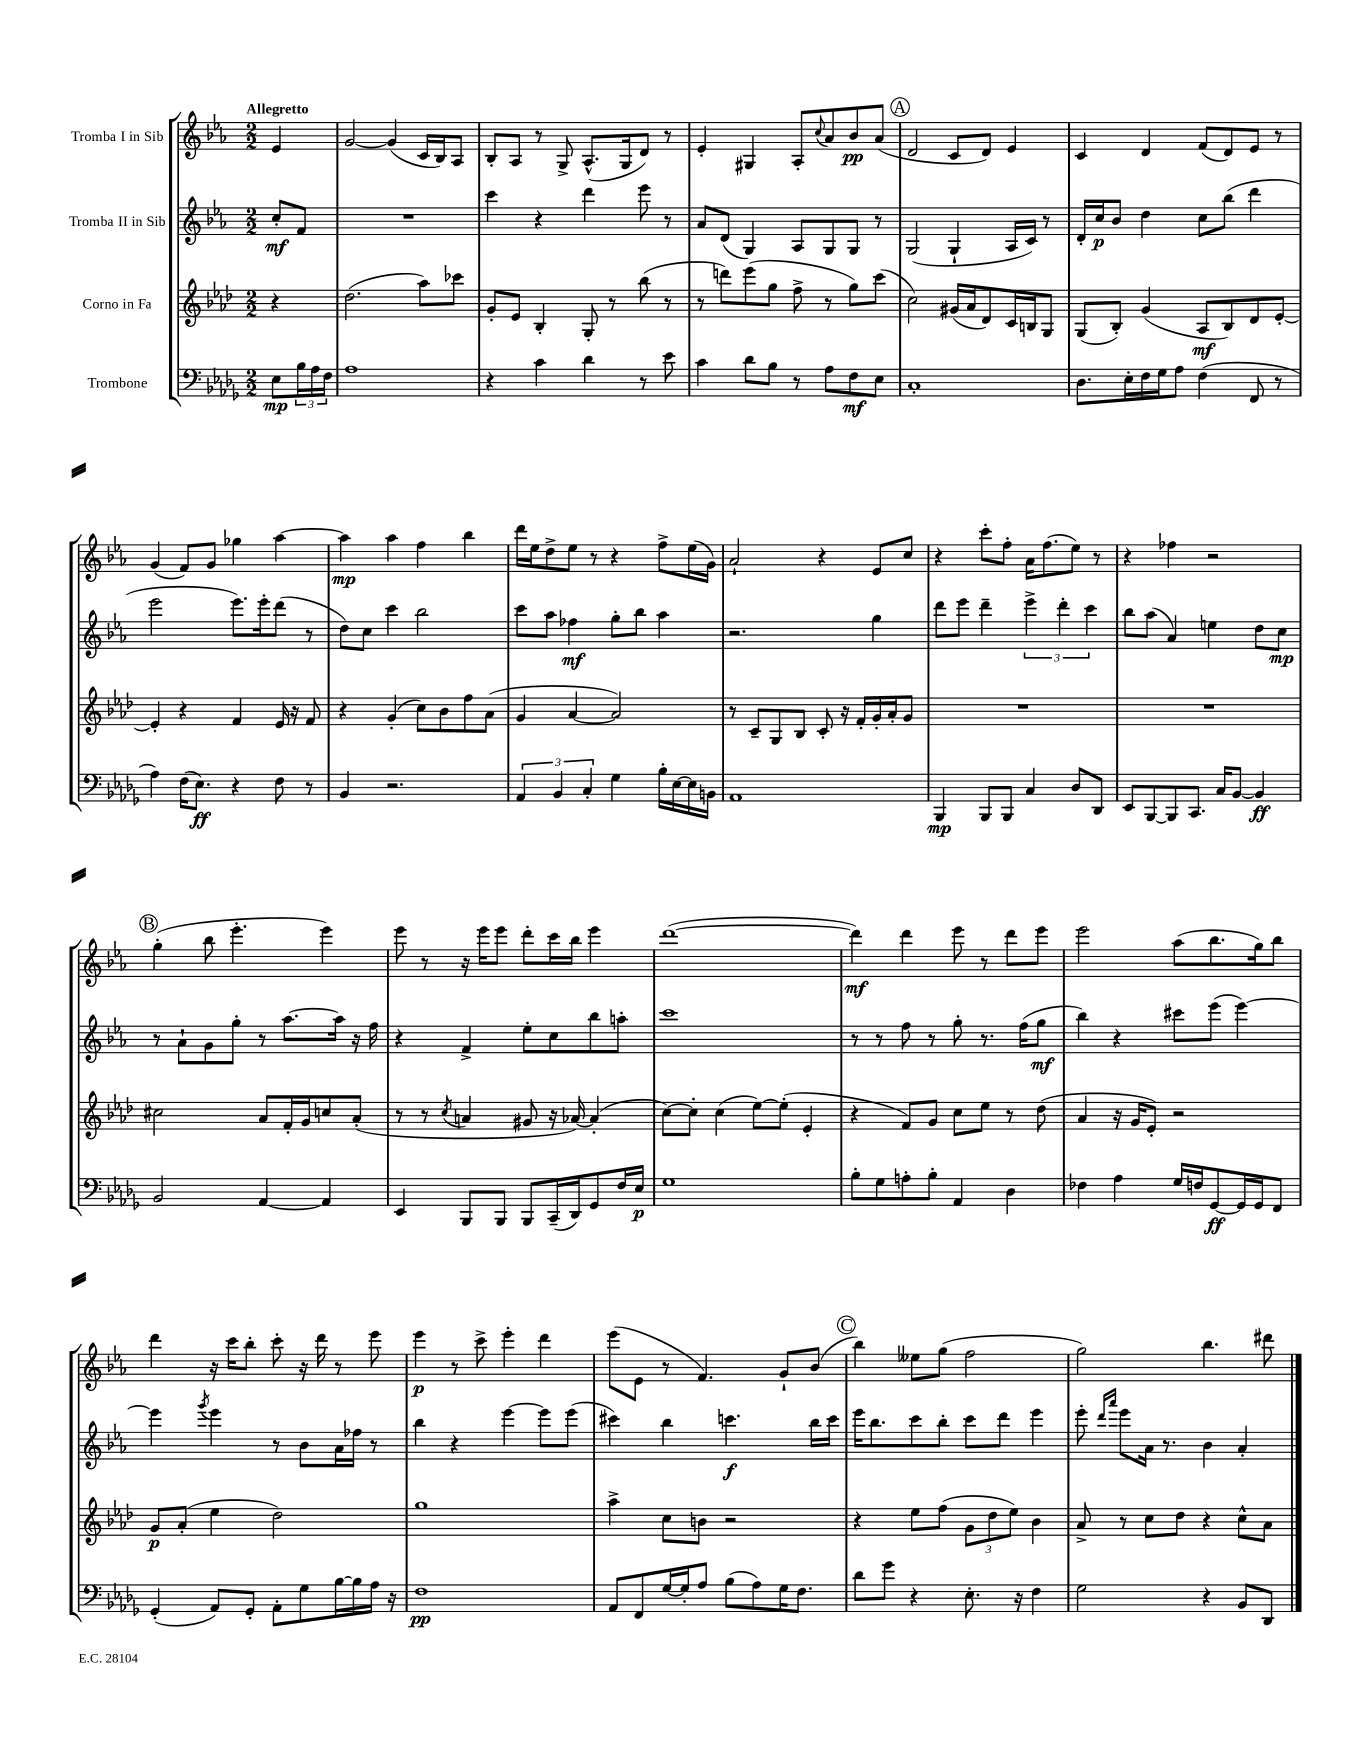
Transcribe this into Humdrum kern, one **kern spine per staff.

**kern	**kern	**kern	**kern
*staff4	*staff3	*staff2	*staff1
*clefF4	*clefG2	*clefG2	*clefG2
*k[b-e-a-d-g-]	*k[b-e-a-d-]	*k[b-e-a-]	*k[b-e-a-]
*M2/2	*M2/2	*M2/2	*M2/2
8E-	4r	8cc'	4e-
24B-	.	8f	.
24A-	.	.	.
24F	.	.	.
=	=	=	=
1A-	(2.dd-	1r	[2g
.	.	.	(4g]
.	8aa-)	.	16c
.	.	.	16B-)
.	8ccc-	.	8A-
=	=	=	=
4r	8g'	4ccc	8B-'
.	8e-	.	8A-
4c	4B-'	4r	8r
.	.	.	8G^
4d-	8G'	4ddd	(8.A-^^
.	8r	.	.
.	.	.	16G
8r	(8bb-	8eee-	8d)
8e-	8r	8r	8r
=	=	=	=
4c	8r	8a-	4e-'
.	8ddd)	(8d	.
8d-	(8eee-	4G)	4G#
8B-	8gg	.	.
8r	8ff^	8A-	8A-'
.	.	.	8qqcc
8A-	8r	8G	8a-
8F	8gg)	8G	8b-
8E-	(8ccc	8r	(8a-
=	=	=	=
1C'	2cc)	(2G	2d
.	(16g#	4G`	8c
.	16a-	.	.
.	8d-)	.	8d)
.	16c	16A-	4e-
.	16B	16c)	.
.	8G	8r	.
=	=	=	=
8.D-	(8G	16d'	4c
.	.	16cc	.
.	8B-')	8b-	.
16E-'	.	.	.
16F	(4g	4dd	4d
16G-	.	.	.
8A-	.	.	.
(4F	8A-	8cc	(8f
.	8B-)	(8bb-	8d)
8FF	8d-	4ddd	8e-
8r	[8e-'	.	8r
=	=	=	=
4A-)	4e-']	2eee-	(4g
(16F	4r	.	8f)
8.E-)	.	.	.
.	.	.	8g
4r	4f	8.eee-)	4gg-
.	.	16eee-'	.
8F	16e-	(8ddd	[4aa-
.	16r	.	.
8r	8f	8r	.
=	=	=	=
4BB-	4r	8dd)	4aa-]
.	.	8cc	.
2.r	(4g'	4ccc	4aa-
.	8cc)	2bb-	4ff
.	8b-	.	.
.	8ff	.	4bb-
.	(8a-	.	.
=	=	=	=
6AA-	4g	8ccc	16ddd
.	.	.	16ee-
.	.	8aa-	8dd^
6BB-	.	.	.
.	[4a-	4ff-	8ee-
6C'	.	.	.
.	.	.	8r
4G-	2a-])	8gg'	4r
.	.	8bb-	.
16B-'	.	4aa-	8ff^
[16E-	.	.	.
16E-]	.	.	(16ee-
16BB	.	.	16g)
=	=	=	=
1AA-	8r	2.r	2a-`
.	8c~	.	.
.	8G	.	.
.	8B-	.	.
.	8c'	.	4r
.	16r	.	.
.	16f'	.	.
.	16g'	4gg	8e-
.	16a-'	.	.
.	8g	.	8cc
=	=	=	=
4BBB-	1r	8ddd	4r
.	.	8eee-	.
8BBB-	.	4ddd~	8ccc'
8BBB-	.	.	8ff'
4C	.	6eee-^	16a-
.	.	.	(8.ff
.	.	6ddd'	.
8D-	.	.	8ee-)
.	.	6ccc	.
8DD-	.	.	8r
=	=	=	=
8EE-	1r	8bb-	4r
[8BBB-	.	(8aa-	.
8BBB-]	.	4a-)	4ff-
8.CC	.	.	.
.	.	4ee	2r
16C	.	.	.
[8BB-	.	.	.
4BB-]	.	8dd	.
.	.	8cc	.
=	=	=	=
2BB-	2cc#	8r	(4gg'
.	.	8a-`	.
.	.	8g	8bb-
.	.	8gg'	4.eee-'
[4AA-	8a-	8r	.
.	16f'	[8.aa-	.
.	16g	.	.
4AA-]	8cc	.	4eee-)
.	.	16aa-]	.
.	(8a-'	16r	.
.	.	16ff	.
=	=	=	=
4EE-	8r	4r	8eee-
.	8r	.	8r
.	8qcc	.	.
8BBB-	4a	4f^	16r
.	.	.	16eee-
8BBB-	.	.	8eee-
8BBB-	8g#	8ee-'	8ddd'
(16CC~	16r	8cc	16ccc
16DD-)	[16a-)	.	16bb-
8GG-	(4a-']	8bb-	4eee-
16F	.	8aa'	.
16E-	.	.	.
=	=	=	=
1G-	[8cc)	1ccc	([1ddd
.	8cc']	.	.
.	(4cc	.	.
.	[8ee-)	.	.
.	(8ee-']	.	.
.	4e-'	.	.
=	=	=	=
8B-'	4r	8r	4ddd])
8G-	.	8r	.
8A'	8f)	8ff	4ddd
8B-'	8g	8r	.
4AA-	8cc	8gg'	8eee-
.	8ee-	8.r	8r
4D-	8r	.	8ddd
.	.	(16ff	.
.	(8dd-	8gg	8eee-
=	=	=	=
4F-	4a-	4bb-)	2eee-
4A-	16r	4r	.
.	16g	.	.
.	8e-')	.	.
16G-	2r	8ccc#	(8aa-
16F	.	.	.
[8GG-	.	(8eee-	8.bb-
16GG-]	.	[4eee-)	.
16GG-	.	.	16gg)
8FF	.	.	8bb-
=	=	=	=
(4GG-'	8g	4eee-]	4ddd
.	(8a-'	.	.
.	.	8qggg	.
8AA-)	4ee-	4eee-	16r
.	.	.	16ccc
8GG-'	.	.	8bb-'
8AA-'	2dd-)	8r	8ccc'
8G-	.	8b-	16r
.	.	.	16ddd
[16B-	.	16a-	8r
16B-]	.	16ff-	.
16A-	.	8r	8eee-
16r	.	.	.
=	=	=	=
1F	1gg	4bb-	4eee-
.	.	4r	8r
.	.	.	8ccc^
.	.	[4eee-	4eee-'
.	.	8eee-]	4ddd
.	.	(8eee-	.
=	=	=	=
8AA-	4aa-^	4ccc#)	(8eee-
8FF	.	.	8e-
[16G-	8cc	4bb-	8r
16G-']	.	.	.
8A-	8b	.	4.f)
(8B-	2r	4.ccc	.
8A-)	.	.	.
16G-	.	.	8g`
8.F	.	.	.
.	.	16bb-	(8b-
.	.	16ccc	.
=	=	=	=
8d-	4r	16eee-	4bb-)
.	.	8.bb-	.
8g-	.	.	.
4r	8ee-	8ccc	8ee--
.	(8ff	8bb-'	(8gg
8.E-'	12g	8ccc	2ff
.	12dd-	.	.
.	.	8ddd	.
.	12ee-)	.	.
16r	.	.	.
4F	4b-	4eee-	.
=	=	=	=
2G-	8a-^	8eee-'	2gg)
.	.	16qqddd	.
.	.	16qqaaa-	.
.	8r	8eee-	.
.	8cc	16a-	.
.	.	8.r	.
.	8dd-	.	.
4r	4r	4b-	4.bb-
8BB-	8cc^^	4a-'	.
8DD-	8a-	.	8ddd#
==	==	==	==
*-	*-	*-	*-
